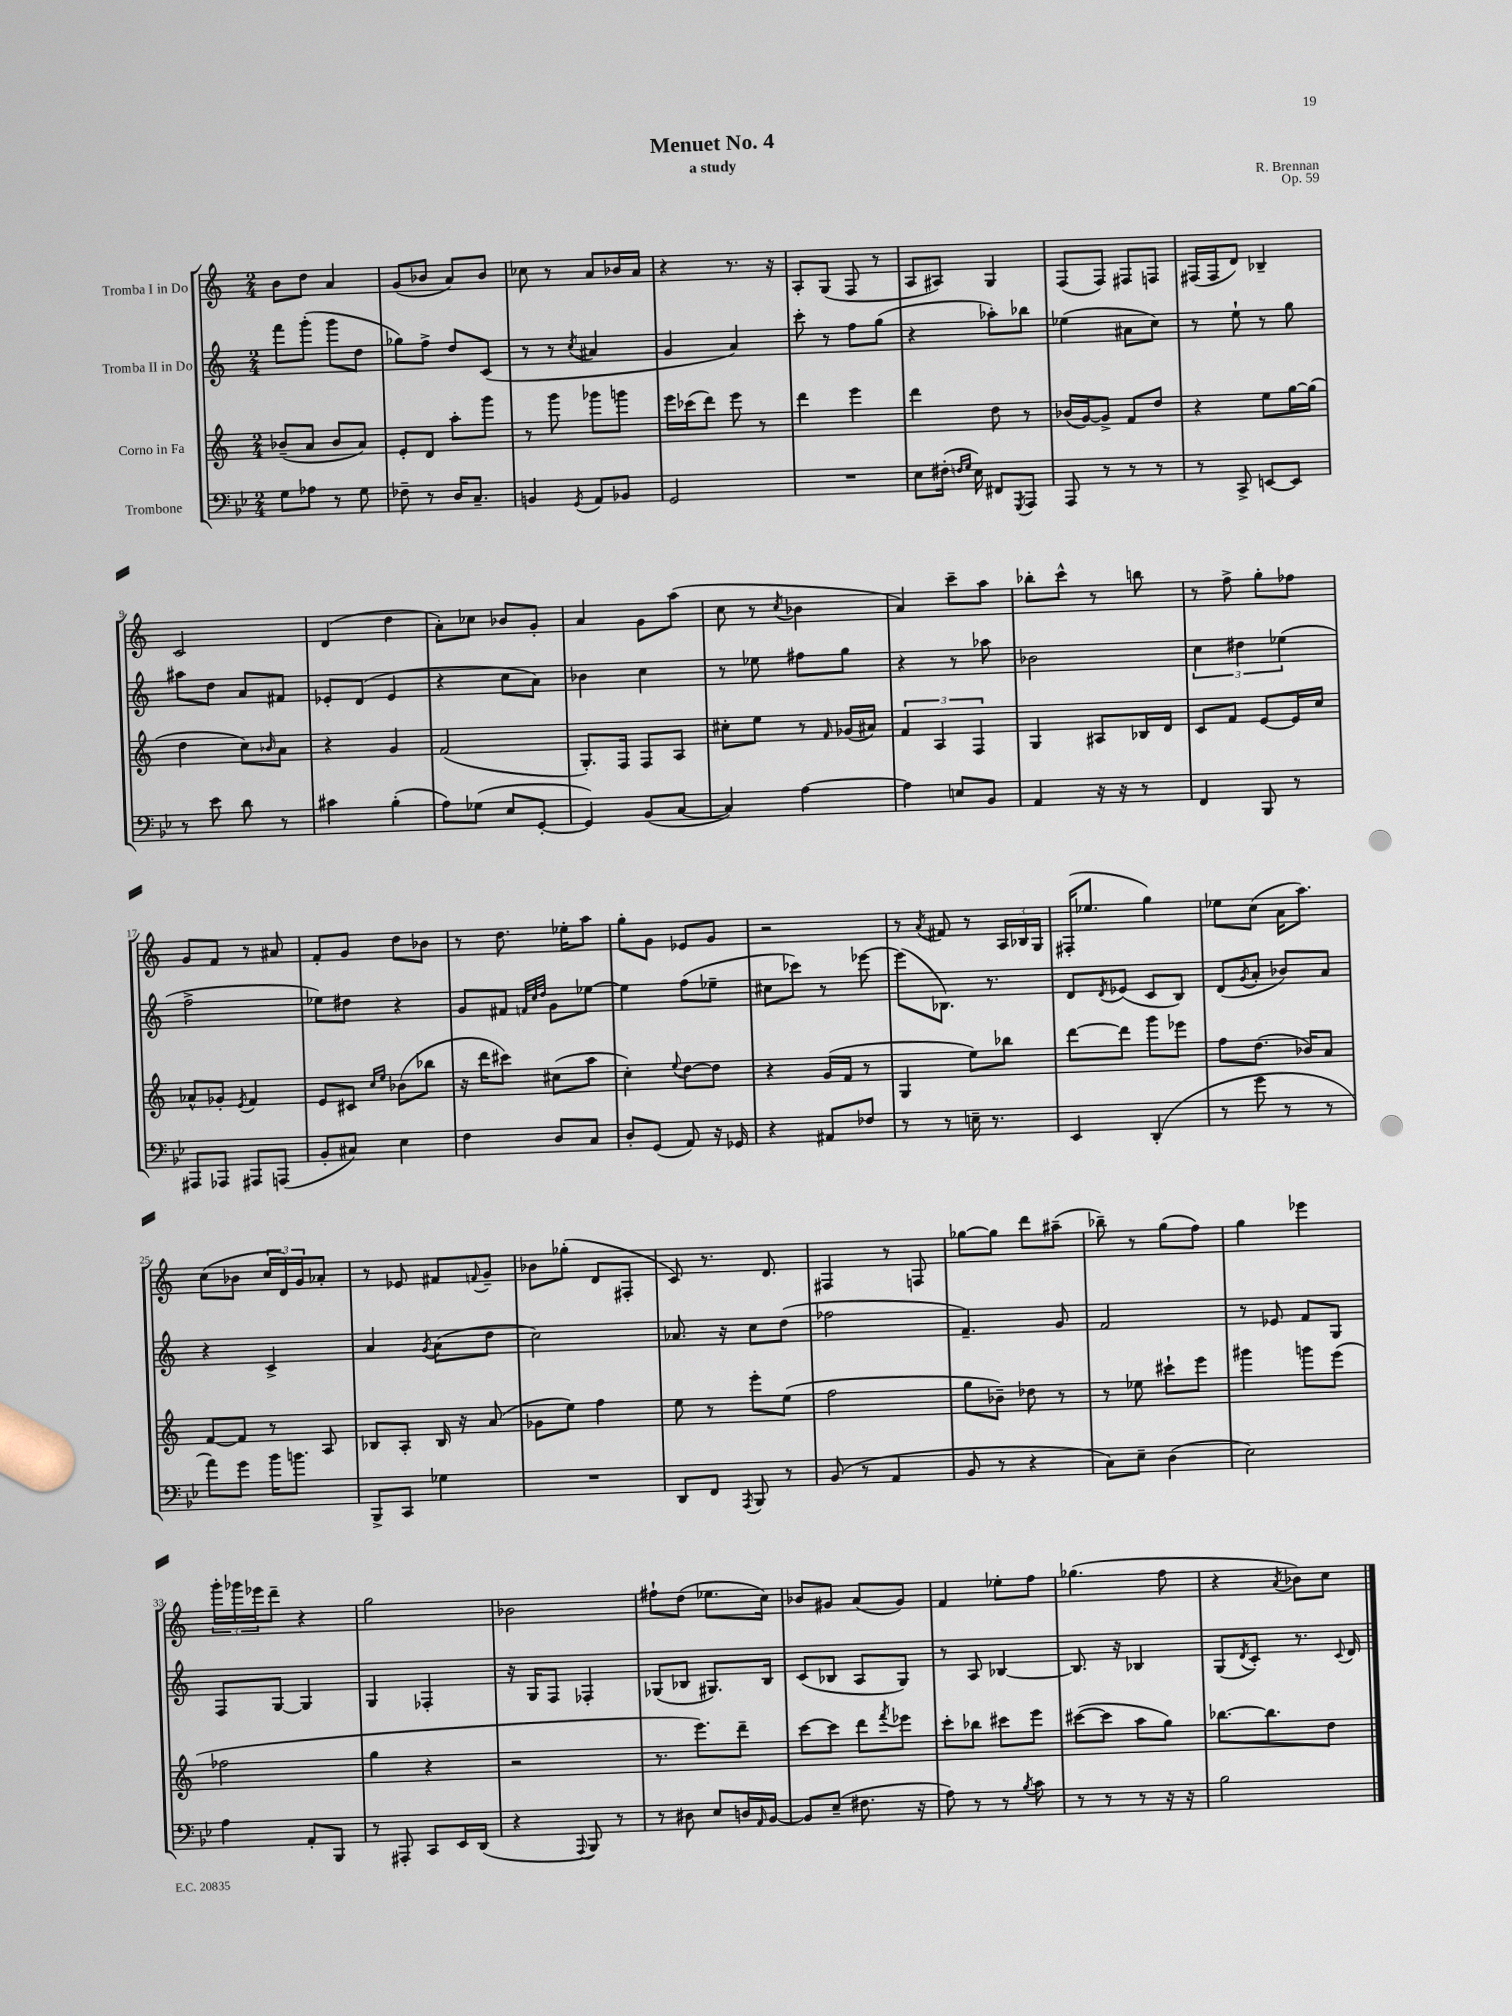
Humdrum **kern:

**kern	**kern	**kern	**kern
*staff4	*staff3	*staff2	*staff1
*clefF4	*clefG2	*clefG2	*clefG2
*k[b-e-]	*k[]	*k[]	*k[]
*M2/4	*M2/4	*M2/4	*M2/4
8G\L	(8b-~/L	8fff\L	8b\L
8A-\J	8a/J	(8ggg'\J	8dd\J
8r	8b-/L	8ggg\L	4a/
8G\	8a/J)	8dd\J	.
=	=	=	=
8F-~\	8e'/L	8gg-\L)	(8g/L
8r	8d/J	8ff^\J	8b-/J
16D/LK	8aa'\L	8dd/L	8a/L)
8.C~/J	.	.	.
.	8ggg\J	(8c/J	8b-/J
=	=	=	=
4BB/	8r	8r	8cc-\
.	8ggg\	8r	8r
8qGG/	.	8qcc/	.
8AA/L	8ggg-\L	4a#/	8a/L
8BB-/J	8ggg\J	.	16b-/L
.	.	.	16a/JJ
=	=	=	=
2GG/	16eee\LL	4g/	4r
.	(16ccc-\J	.	.
.	8ddd\J)	.	.
.	8eee\	4a/)	8.r
.	8r	.	.
.	.	.	16r
=	=	=	=
2r	4ddd\	8ccc'\	8A'/L
.	.	8r	(8G/J
.	4eee\	8ff\L	8F/
.	.	(8gg\J	8r
=	=	=	=
8E-\L	4ddd\	4r	8A/L
(16F#'\Jk	.	.	8A#/J)
16qqF/LL	.	.	.
16qqG/JJ	.	.	.
16E-\)	.	.	.
8FF#/L	8dd\	8aa-'\L)	4G/
8qGGG/	.	.	.
8AAA/J	8r	8bb-\J	.
=	=	=	=
8AAA/	(16b-/LL	(4ee-\	(8F/L
.	[16g/J)	.	.
8r	8g^/]J	.	8F/J)
8r	8f/L	8a#\L	8F#/L
8r	8dd/J	8cc\J)	8F/J
=	=	=	=
8r	4r	8r	(16F#/LL
.	.	.	16F#/J
8CC^/	.	8ee`\	8d/J)
[8EE/L	8ee\L	8r	4B-~/
8EE/]J	[16gg\L	8gg\	.
.	(16gg\]JJ	.	.
=	=	=	=
8r	4dd\	8aa#\L	2c/
8e-\	.	8dd\J	.
8d\	8cc\L)	8a/L	.
.	16qqb-/	.	.
8r	8a\J	8f#/J	.
=	=	=	=
4c#\	4r	8e-'/L	(4d/
.	.	(8d/J	.
(4B-'\	4g/	4e-/	4dd\
=	=	=	=
8A\L)	(2f/	4r	8a'\L)
(8G-\J	.	.	8cc-\J
8E-/L	.	8cc\L	8b-/L
[8GG'/J	.	8a\J)	8g'/J
=	=	=	=
4GG/])	8.G'/L)	4b-\	4a/
.	16F/Jk	.	.
(8BB-/L	8F/L	4cc\	8g\L
[8C/J	8A/J	.	(8aa\J
=	=	=	=
4C/])	8cc#'\L	8r	8cc\
.	8ee\J	8ee-\	8r
.	.	.	8qcc/
[4A\	8r	8ff#\L	4b-\
.	16qqf/	.	.
.	(16g-/LL	8gg\J	.
.	16a#/JJ)	.	.
=	=	=	=
4A\]	6f/	4r	4a/)
.	6A/	.	.
8E/L	.	8r	8ccc~\L
.	6F/	.	.
8BB-/J	.	8aa-\	8aa\J
=	=	=	=
4AA/	4G/	2b-\	8bb-'\L
.	.	.	8ccc^^\J
16r	8A#/L	.	8r
16r	.	.	.
8r	16B-/L	.	8bb\
.	16d/JJ	.	.
=	=	=	=
4FF/	8c/L	6cc\	8r
.	8f/J	.	8ff^\
.	.	6dd#\	.
8BBB-/	[8e/L	.	8gg'\L
.	.	(6ee-\	.
8r	16e/]L	.	8ff-\J
.	16cc/JJ	.	.
=	=	=	=
8AAA#/L	8a-^^/L	2ff^\	8g/L
8AAA-/J	8g-'/J	.	8f/J
.	8qe/	.	.
8AAA#/L	4f/	.	8r
(8AAA/J	.	.	8a#/
=	=	=	=
8BB-'/L	8e/L	8ee-\L)	8f'/L
8C#/J)	8c#/J	8dd#\J	8g/J
.	16qqcc/LL	.	.
.	16qqee/JJ	.	.
4E-\	(8b-\L	4r	8dd\L
.	8bb-\J	.	8b-\J
=	=	=	=
4F\	16r	8g/L	8r
.	16ddd\LK	.	.
.	8ccc#\J)	8f#/J	8.dd\
.	.	32qqf/LLL	.
.	.	32qqcc/	.
.	.	32qqdd/JJJ	.
8D/L	(8cc#\L	8g\L	.
.	.	.	16ee-'\LK
8C/J	8aa\J	[8ee-\J	8aa\J
=	=	=	=
8D'/L	4cc'\)	4ee-\]	8gg'\L
(8GG/J	.	.	8g\J
.	8qqee/	.	.
8AA/)	[8dd\L	(8ff\L	8e-/L
16r	8dd\]J	8ee-~\J	8g/J
16GG-/	.	.	.
=	=	=	=
4r	4r	8cc#\L	2r
.	.	8ccc-\J)	.
8AA#/L	(16g/LL	8r	.
.	16f/JJ	.	.
8F-/J	8r	[8eee-\	.
=	=	=	=
8r	4G/	(8eee-\]L	8r
.	.	.	8qa/
8r	.	8.B-\J)	8f#/
16E~\	8ee\L)	.	8r
8.r	.	8.r	.
.	8bb-\J	.	24A/LL
.	.	.	24B-/
.	.	.	24G/JJ
=	=	=	=
4EE-/	[8ddd\L	8d/L	(16F#'/LK
.	.	.	8.ee-/J
.	.	8qd/	.
.	8ddd\]J	(8e-/J	.
(4DD'/	8ggg\L	8c/L	4gg\)
.	8eee-\J	8B/J)	.
=	=	=	=
8r	8ff\L	(8d/L	8ee-\L
.	.	8qg/	.
8g\	(8.dd\J	8a'/J	(8cc\J
8r	.	8b-/L)	16a\LK
.	16b-/LK)	.	8.aa\J)
8r	8a/J	8a/J	.
=	=	=	=
8a\L)	[8f/L	4r	(8cc\L
8g\J	8f/]J	.	8b-\J
16b-\LK	8r	4c^/	24cc/LL
.	.	.	24d/)
8.b\J	.	.	.
.	.	.	24g/J
.	8A/	.	8a-'/J
=	=	=	=
8BBB-^/L	8B-/L	4a/	8r
8CC/J	8A'/J	.	8e-/
.	.	8qg/	.
4G-\	16B-/	(8a\L	8f#/L
.	16r	.	.
.	.	.	8qqf/
.	(8a/	8dd\J	8g~/J
=	=	=	=
2r	8g-\L	2cc\)	8b-\L
.	8ee\J)	.	(8gg-'\J
.	4ff\	.	8d/L
.	.	.	8F#'/J
=	=	=	=
8DD/L	8ee\	8.a-/	8c/)
8FF/J	8r	.	8.r
.	.	16r	.
8qAAA/	.	.	.
8BBB-/	8eee'\L	8cc\L	.
.	.	.	8.d/
8r	(8ee\J	(8dd\J	.
=	=	=	=
(8BB-/	2ff\	2ff-\	4F#/
8r	.	.	.
4AA/	.	.	8r
.	.	.	8F/
=	=	=	=
8BB-/	8gg\L	4.f~/)	[8gg-\L
8r	8b-~\J)	.	8gg-\]J
4r	8dd-\	.	8ddd\L
.	8r	8g/	(8aa#~\J
=	=	=	=
8C\L)	8r	2f/	8bb-~\)
8E-~\J	8ee-\	.	8r
(4D\	8ccc#`\L	.	(8gg\L
.	8eee\J	.	8ff\J)
=	=	=	=
2E-\)	4ggg#\	8r	4gg\
.	.	8e-/	.
.	8ggg\L	8f/L	4eee-\
.	(8eee\J	8G/J	.
=	=	=	=
4A\	2ff-\	8F/L	24ggg'\LL
.	.	.	24ggg-\
.	.	.	24eee-\J
.	.	[8G/J	8ddd~\J
8AA'/L	.	4G/]	4r
8BBB-/J	.	.	.
=	=	=	=
8r	4gg\	4G/	2gg\
8AAA#'/	.	.	.
8CC/L	4r	4F-'/	.
16EE-/L	.	.	.
(16DD/JJ	.	.	.
=	=	=	=
4r	2r	16r	2b-\
.	.	16G/LK	.
.	.	8F/J	.
8qqAAA/	.	.	.
8BBB-/)	.	4F-'/	.
8r	.	.	.
=	=	=	=
8r	8.r	(8G-/L	8ff#`\L
8D#\	.	8B-/J	(8dd\J
.	8.eee\L)	.	.
8E-/L	.	8.G#/L)	8.ee-\L
16D/L	8ddd~\J	.	.
16qqAA/	.	.	.
[16BB-/JJ	.	16B-/Jk	16cc\Jk)
=	=	=	=
8BB-/]L	[8ccc\L	(8c/L	8b-/L
(8E-~/J	8ccc\]J	8B-/J	8g#/J
8.F#\	8ddd\L	8A/L	(8a/L
.	8qfff/	.	.
.	8eee-\J	8G/J)	8g#/J)
16r	.	.	.
=	=	=	=
8A\)	8ccc'\L	8r	4f/
8r	8bb-\J	8A/	.
8r	8ccc#\L	[4B-/	8ee-'\L
8qB-/	.	.	.
8c\	8eee\J	.	8ff\J
=	=	=	=
8r	([8ccc#\L	8.B-/]	(4.gg-\
8r	8ccc#\]J	.	.
.	.	16r	.
8r	8aa\L	4B-/	.
16r	8gg\J)	.	8ff\
16r	.	.	.
=	=	=	=
2B-\	[8.bb-\L	(8G/L	4r
.	.	8qd/	.
.	.	8c'/J)	.
.	8.bb-\]	.	.
.	.	.	8qa/
.	.	8.r	8b-\L)
.	8dd\J	.	8cc\J
.	.	8qqc/	.
.	.	16d/	.
==	==	==	==
*-	*-	*-	*-
